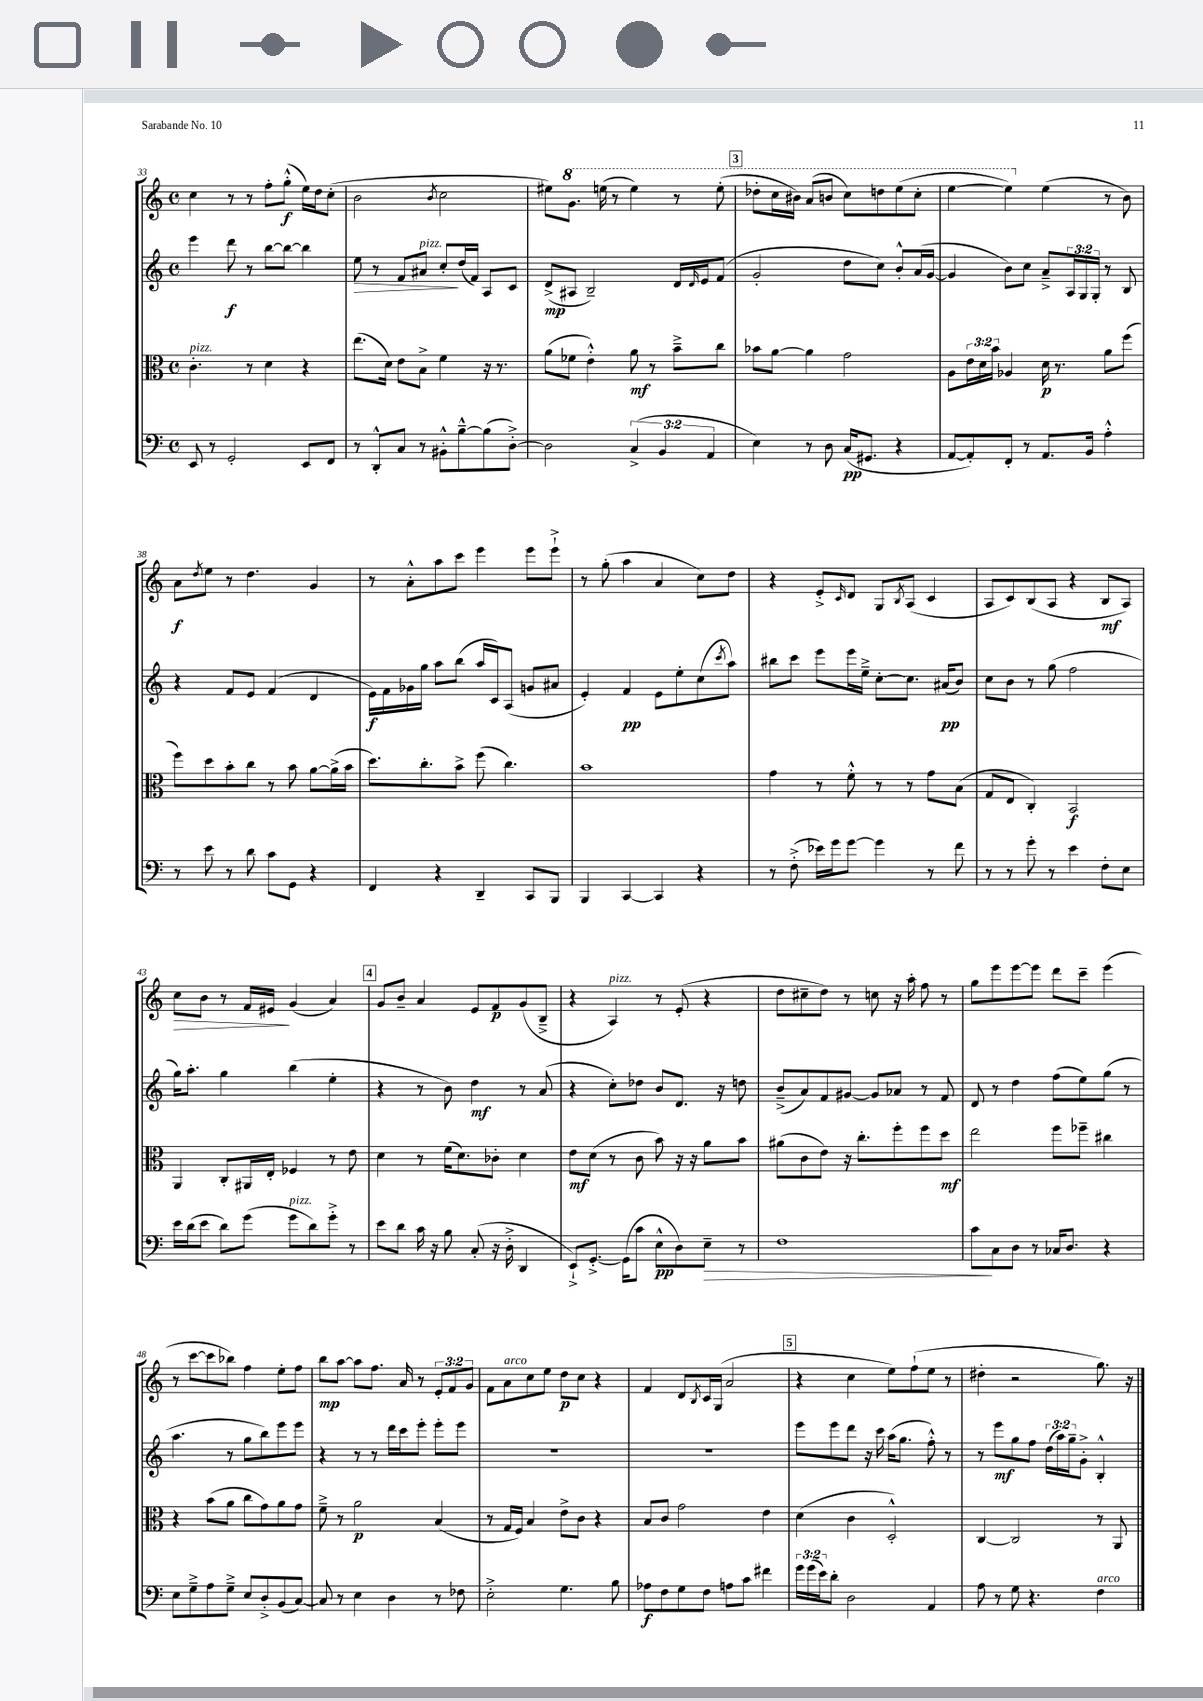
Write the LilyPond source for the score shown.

<<
\new StaffGroup <<
\new Staff = "s0" {
    \clef treble \key c \major \defaultTimeSignature \time 4/4 \override Staff.TupletNumber.text = #tuplet-number::calc-fraction-text
    c''4 r8 r8 f''8-. g''8-.-^\f( e''16) d''16 c''8-.( |
    b'2 \acciaccatura { b'8 } c''2 |
    eis''8) \ottava #1 g''8. e'''!16( r8 e'''4) r8 e'''8-.( |
    \mark \markup { \box "3" } des'''8-. c'''16 bis''16) a''8( b''8 c'''8) d'''8 e'''8( c'''8-. |
    e'''4~ e'''4) \ottava #0 e''4( r8 b'8) |
    a'8\f \acciaccatura { d''8 } e''8 r8 d''4. g'4 |
    r8 a'8-.-^ a''8 c'''8 e'''4 e'''8 e'''8-!-> |
    r8 g''8-.( a''4 a'4 c''8) d''8 |
    r4 e'8-.-> \grace { c'16 } d'8 g8 \acciaccatura { b8 } a8( c'4 |
    a8 c'8) b8( a8 r4 b8\mf a8) |
    c''8\> b'8 r8 f'16 eis'16\! g'4( a'4) |
    \mark \markup { \box "4" } g'8 b'8-- a'4 e'8 f'8\p g'8( b8---> |
    r4 a4^\markup { \italic "pizz." }) r8 e'8-.( r4 |
    d''8 cis''8-- d''8) r8 c''8 r16 a''16-. f''8 r8 |
    g''8 e'''8 e'''8~ e'''8 d'''8 c'''8-- e'''4( |
    r8 c'''8~ c'''8 bes''8) f''4 e''8-. f''8 |
    b''8\mp a''8~ a''8 f''8. a'16 r8 \tuplet 3/2 { e'8-. f'8 g'8 } |
    f'8 a'8^\markup { \italic "arco" } c''8 e''8 d''8\p c''8 r4 |
    f'4 d'8 \acciaccatura { b8 } c'16 g16( a'2 |
    \mark \markup { \box "5" } r4 c''4 e''8) f''8-!( e''8 r8 |
    dis''4-. r2 g''8.) r16 \bar "|." |
}
\new Staff = "s1" {
    \clef treble \key c \major \defaultTimeSignature \time 4/4 \override Staff.TupletNumber.text = #tuplet-number::calc-fraction-text
    e'''4 d'''8\f r8 b''8~ b''8~ b''4 |
    e''8\> r8 f'8 ais'8^\markup { \italic "pizz." } c''8-.\! d''16( f'16) a8 c'8 |
    d'8->\mp( ais8 b2--) d'16 \grace { d'16 } e'16 f'8( |
    \mark \markup { \box "3" } g'2-. d''8 c''8) b'8-.-^ a'16( g'16~ |
    g'4 b'8) c''8 a'8---> \tuplet 3/2 { a16 g16 g16-. } r8 b8 |
    r4 f'8 e'8 f'4( d'4 |
    e'16\f) f'16 ges'16 g''16 a''8 b''8( a''16 c'16) a8( g'8 ais'8 |
    e'4-.) f'4\pp e'8 e''8-. c''8( \acciaccatura { c'''8 } a''8) |
    bis''8 c'''8 e'''8 e'''16 e''16---> c''8~-. c''8. ais'16\pp( b'8) |
    c''8 b'8 r8 g''8( f''2 |
    g''16) a''8.-. g''4 b''4( e''4-. |
    \mark \markup { \box "4" } r4 r8 b'8) d''4\mf r8 a'8( |
    r4 c''8-.) des''8 b'8 d'8. r16 d''8 |
    b'8--->( a'8) f'8 gis'8~ gis'8 aes'8 r8 f'8 |
    d'8 r8 d''4 f''8( e''8) g''8( r8 |
    a''4. r8 g''8 b''8) e'''8 e'''8 |
    r4 r8 r8 d'''16 c'''16 e'''8-. e'''8-. e'''8 |
    R1 |
    R1 |
    \mark \markup { \box "5" } e'''8 e'''8 d'''8 r16 c'''16 a''16( g''8. f''8-.-^) r8 |
    r8 e'''8\mf g''8 f''8 \tuplet 3/2 { d''16( a''16) g''16-- } g'8-.-> b4-.-^ \bar "|." |
}
\new Staff = "s2" {
    \clef alto \key c \major \defaultTimeSignature \time 4/4 \override Staff.TupletNumber.text = #tuplet-number::calc-fraction-text
    c'4.-.^\markup { \italic "pizz." } r8 d'4 r4 |
    e''8.( d'16) e'8 b8-> f'4 r16 r8. |
    a'8( fes'8 e'4-.-^) a'8\mf r8 b'8---> c''8 |
    \mark \markup { \box "3" } bes'8 a'8~ a'4 g'2 |
    a8 \tuplet 3/2 { e'16 d'16 b'16 } aes4 d'16\p r8. a'8 f''8( |
    f''8) d''8 b'8-. c''8 r8 b'8 a'8~ a'16->( b'16 |
    d''8.) c''8.-. b'8-> f''8( c''4.) |
    b'1 |
    g'4 r8 f'8-.-^ r8 r8 g'8 b8( |
    g8 e8 c4-.) b,2\f |
    a,4 c8-. ais,16 e16-. fes4 r8 e'8 |
    \mark \markup { \box "4" } d'4 r8 f'16( d'8.) ces'8-. d'4 |
    e'8\mf d'8( r8 c'8 b'8) r16 r16 a'8 b'8 |
    ais'8( c'8 e'8) r16 c''8.-. f''8-. f''8 d''8\mf |
    e''2 f''8 fes''8-- cis''4 |
    r4 b'8( a'8 c''8 g'8) a'8 g'8 |
    f'8---> r8 a'2\p b4( |
    r8 g16 f16) b4 e'8-> c'8 r4 |
    b8 c'8 g'2 e'4 |
    \mark \markup { \box "5" } d'4( c'4 d2-.-^) |
    c4~ c2 r8 a,8 \bar "|." |
}
\new Staff = "s3" {
    \clef bass \key c \major \defaultTimeSignature \time 4/4 \override Staff.TupletNumber.text = #tuplet-number::calc-fraction-text
    e,8 r8 g,2-. e,8 f,8 |
    r8 d,8-.-^ c8 r8 bis,8-.-^ b8~---^ b8( d8~-.->) |
    d2 \tuplet 3/2 { c4->( b,4 a,4 } |
    \mark \markup { \box "3" } e4) r8 d8 c16\pp( gis,8. r4 |
    a,8~ a,8-.) f,8-. r8 a,8. b,16 a4-.-^ |
    r8 e'8 r8 d'8 c'8 g,8 r4 |
    f,4 r4 d,4-- c,8 b,,8 |
    b,,4 c,4~ c,4 r4 |
    r8 f8-.->( ees'16) g'16 g'8~ g'4 r8 f'8 |
    r8 r8 g'8-. r8 e'4 f8-. e8 |
    e'16 d'16( e'8 d'8) g'8( g'8^\markup { \italic "pizz." } d'8) g'8-.-> r8 |
    \mark \markup { \box "4" } e'8 d'8 c'16 r16 b8 c8-.( r16 d16-.-> d,4 |
    e,8-!->) g,8.~-.-> g,16( c'8 e8-^\pp d8) e8--\> r8 |
    f1 |
    c'8\! c8 d8 r8 ces16 d8. r4 |
    e8 g8---> a8 g8---> e8 d8-.-> b,8( c8~) |
    c8 r8 e4 d4 r8 fes8 |
    e2-.-> g4. b8 |
    aes8\f f8 g8 f8 a8 c'8 fis'4 |
    \mark \markup { \box "5" } \tuplet 3/2 { g'16 g'16( e'16) } d'8-. d2 a,4 |
    a8 r8 g8 r4. f4^\markup { \italic "arco" } \bar "|." |
}
>>
>>
\layout { \context { \Score currentBarNumber = #33 } }
